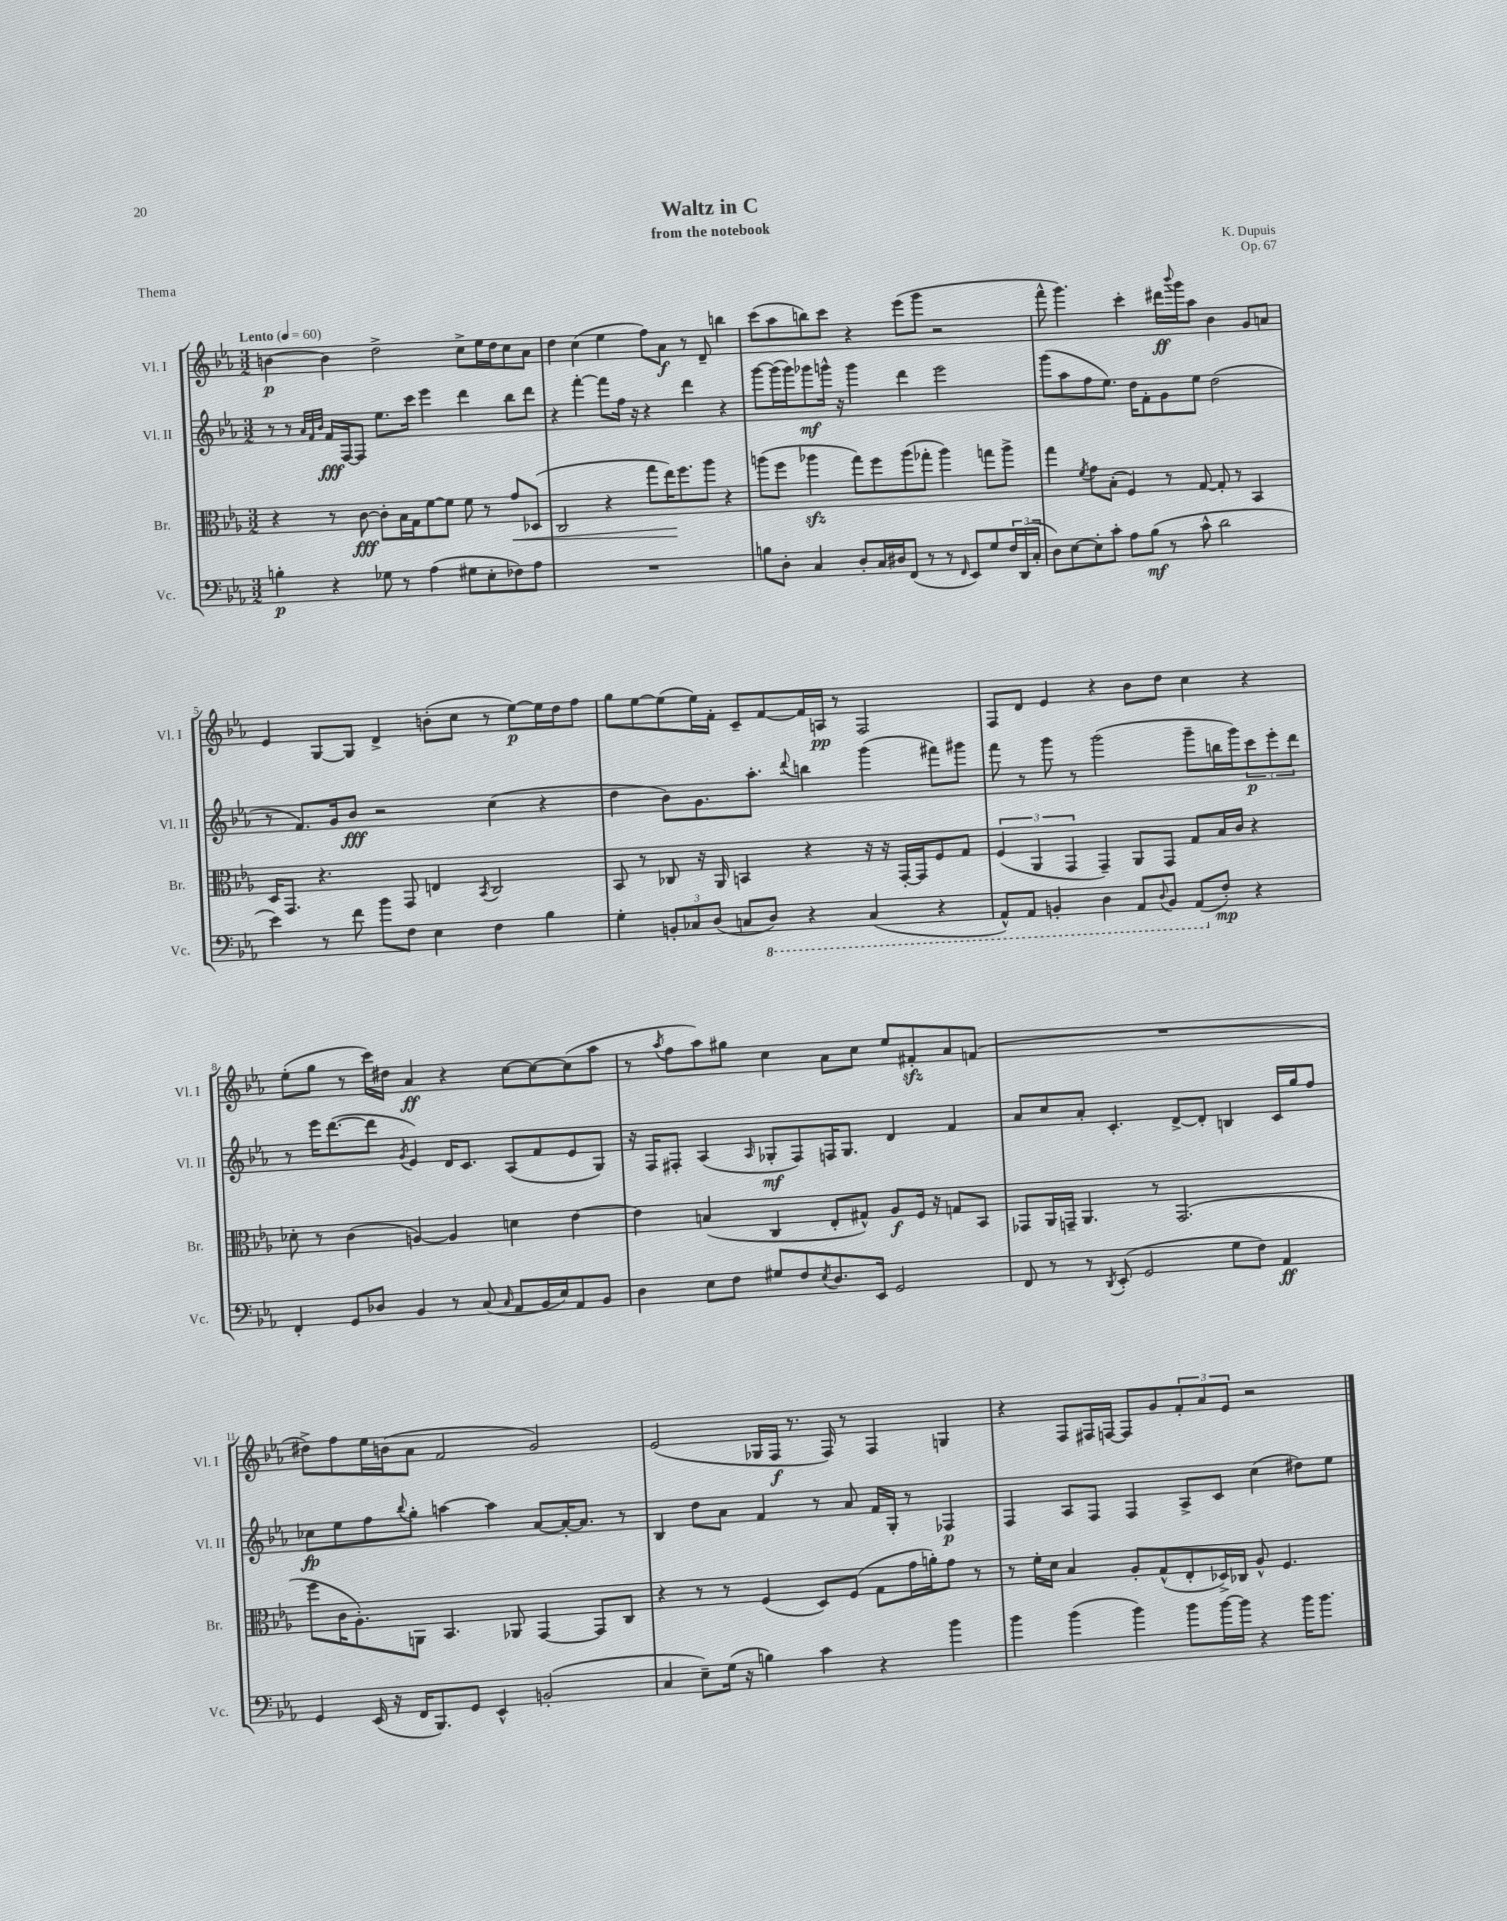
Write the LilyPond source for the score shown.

\header { title = "Waltz in C" composer = "K. Dupuis" subtitle = "from the notebook" opus = "Op. 67" piece = "Thema" }
<<
\new StaffGroup <<
\new Staff = "s0" \with { instrumentName = "Vl. I" shortInstrumentName = "Vl. I" } {
    \clef treble \key ees \major \numericTimeSignature \time 3/2 \tempo "Lento" 4 = 60
    b'4~\p b'4 d''2-> c''8-> ees''16 d''16 c''8 aes'8 |
    d''4 c''4( ees''4 f''8) aes'8\f r8 d'8-- b''4 |
    c'''8( aes''8 b''8) c'''8 r4 ees'''8( g'''8 r2 |
    f'''8-^ g'''4.) c'''4-. dis'''16\ff \appoggiatura { bes'''8 } g'''16 aes''8 bes'4 g'8 a'8 |
    ees'4 g8~ g8 d'4-> b'8-.( c''8 r8 ees''8~\p) ees''16 d''16 f''8 |
    g''8 ees''8~ ees''8( ees''16) f'16-. c'8-- f'8~ f'16 a16\pp r8 f2 |
    f8 d'8 ees'4 r4 bes'8 d''8 c''4 r4 |
    ees''8-.( g''8 r8 c'''16) dis''16 aes'4\ff r4 c''8~ c''8~ c''8( aes''8 |
    r8 \acciaccatura { aes''8 } f''8 aes''8) gis''8 c''4 aes'8 c''8 ees''8 fis'8-.\sfz aes'8 f'8( |
    R1. |
    dis''8->) f''8 ees''16 b'16( aes'8 f'2 g'2) |
    ees'2( ges16 f16\f r8. f16) r8 f4 g4 |
    r4 f8 fis16 f16~ f8 g'8 \tuplet 3/2 { f'8-. aes'8 ees'8 } r2 \bar "|." |
}
\new Staff = "s1" \with { instrumentName = "Vl. II" shortInstrumentName = "Vl. II" } {
    \clef treble \key ees \major \numericTimeSignature \time 3/2
    r8 r8 \grace { aes'32 f'32 bes'32 } f'16\fff f16~ f8 ees''8. c'''16 ees'''4 d'''4 bes''8 d'''8 |
    r4 f'''4~-. f'''8 f''16 r16 r4 d'''4 r4 |
    g'''8~ g'''16( g'''16) ges'''8\mf g'''16-^ r16 g'''4 d'''4 ees'''2 |
    g'''8( aes''8 f''8 ees''8.) d''16 f'8-. g'8 ees''8 d''2( |
    r8 f'8.) g'16 bes'8\fff r2 c''4( r4 |
    d''4 bes'8) g'8. aes''8.-. \appoggiatura { d'''8 } b''4 g'''4( fis'''8) gis'''8 |
    f'''8 r8 g'''8 r8 g'''2( g'''8-- b''16 g'''16) \tuplet 3/2 { c'''8\p ees'''8-. d'''8 } |
    r8 ees'''16 d'''8.~( d'''8 \acciaccatura { g'8 } ees'4) d'16 c'8. aes8( f'8 ees'8 g8) |
    r16 f16 fis8-. aes4( \grace { aes16 } ges8-.\mf fis8) f16 ges8. d'4 f'4 |
    aes'8 c''8 aes'8-. c'4.-. d'8~-> d'8-. b4 c'16 g''16 f''8 |
    ces''8\fp ees''8 f''8 \appoggiatura { bes''8 } g''8-. a''4~ a''4 aes'8~ aes'16~-. aes'8. r8 |
    bes4 d''8 aes'8 f'4 r8 aes'8 f'16 g16-. r8 fes4\p |
    f4 aes8 f8 f4 aes8-> c'8 c''4( dis''8) ees''8 \bar "|." |
}
\new Staff = "s2" \with { instrumentName = "Br." shortInstrumentName = "Br." } {
    \clef alto \key ees \major \numericTimeSignature \time 3/2
    r4 r8 c'8~\fff c'8-. bes16 g16 f'8~ f'8 f'8 r8 g'8\< des8( |
    c2 r4 g''8 ees''16\!) f''8. aes''8 r4 |
    a''8( f''8 aes''4\sfz g''8) f''8 aes''8( ges''8-. aes''4) g''8 aes''8-> |
    g''4 \acciaccatura { f'8 } g'8 bes8-.( f4) r8 g8~ g8-. r8 bes,4 |
    d16 g,8. r4. g,8 e4 \acciaccatura { bes,8 } c2 |
    bes,8 r8 ces8 r16 aes,16 b,4 r4 r16 r16 g,16~-. g,16 f8 g8 |
    \tuplet 3/2 { f4( aes,4 g,4 } g,4--) aes,8 g,8 g8 bes16 c'16 r4 |
    des'8-. r8 c'4( a4~) a4 d'4 ees'4~ |
    ees'4 b4( c4 ees8-. gis8-^) aes8\f f16 r16 g8 bes,8 |
    ges,8 aes,16 g,16-- aes,4. r8 g,2.( |
    f''8 c'16 aes8.-.) a,8 bes,4. aes,8 g,4~ g,8 c8 |
    r4 r8 r8 f4( d8) f8( g8 g'16 a'16-.) g'8 r8 |
    r8 f'16-. d'16 bes4 aes8-. g8-^( ees8-. des16->) ces16 aes8-^ f4. \bar "|." |
}
\new Staff = "s3" \with { instrumentName = "Vc." shortInstrumentName = "Vc." } {
    \clef bass \key ees \major \numericTimeSignature \time 3/2
    b4-.\p r4 ges8 r8 aes4( gis8 ees8-. fes8) aes8 |
    R1. |
    b8 d8-. c4 d8-. c16 dis16 f,8( r8 r8 \grace { f,16 } ees,8) g8 \tuplet 3/2 { f16 d,16( c16-. } |
    d8) ees8~ ees8-. c'8-. aes8 bes8\mf( r8 c'8-^ d'2 |
    ees'4) r8 f'8 bes'8 f8 ees4 f4 bes4 |
    g4-. \tuplet 3/2 { b,8-. ces8 d8( } c8 \ottava #-1 d,8) r4 c,4( r4 |
    aes,,8-^) aes,,8 b,,4-. d,4 aes,,8 \appoggiatura { d,8 } b,,8 aes,,8( \ottava #0 f8-.\mp) r4 |
    f,4-. g,8 des8 bes,4 r8 c8( \grace { c16 } aes,8 bes,16 ees16) aes,8 bes,8 |
    d4 ees8 f8 gis8 f8 \acciaccatura { ees8 } d8. ees,16 g,2 |
    f,8 r8 r8 \acciaccatura { d,8 } ees,8-.( g,2 g8 f8) aes,4\ff |
    g,4 ees,16( r16 f,16 bes,,8.) g,8 ees,4-^ b,2-.( |
    c4 ees8--) g16( r16 b4) c'4 r4 bes'4 |
    bes'4 bes'4( bes'4) bes'8 bes'16~ bes'16 r4 bes'16 bes'8. \bar "|." |
}
>>
>>
